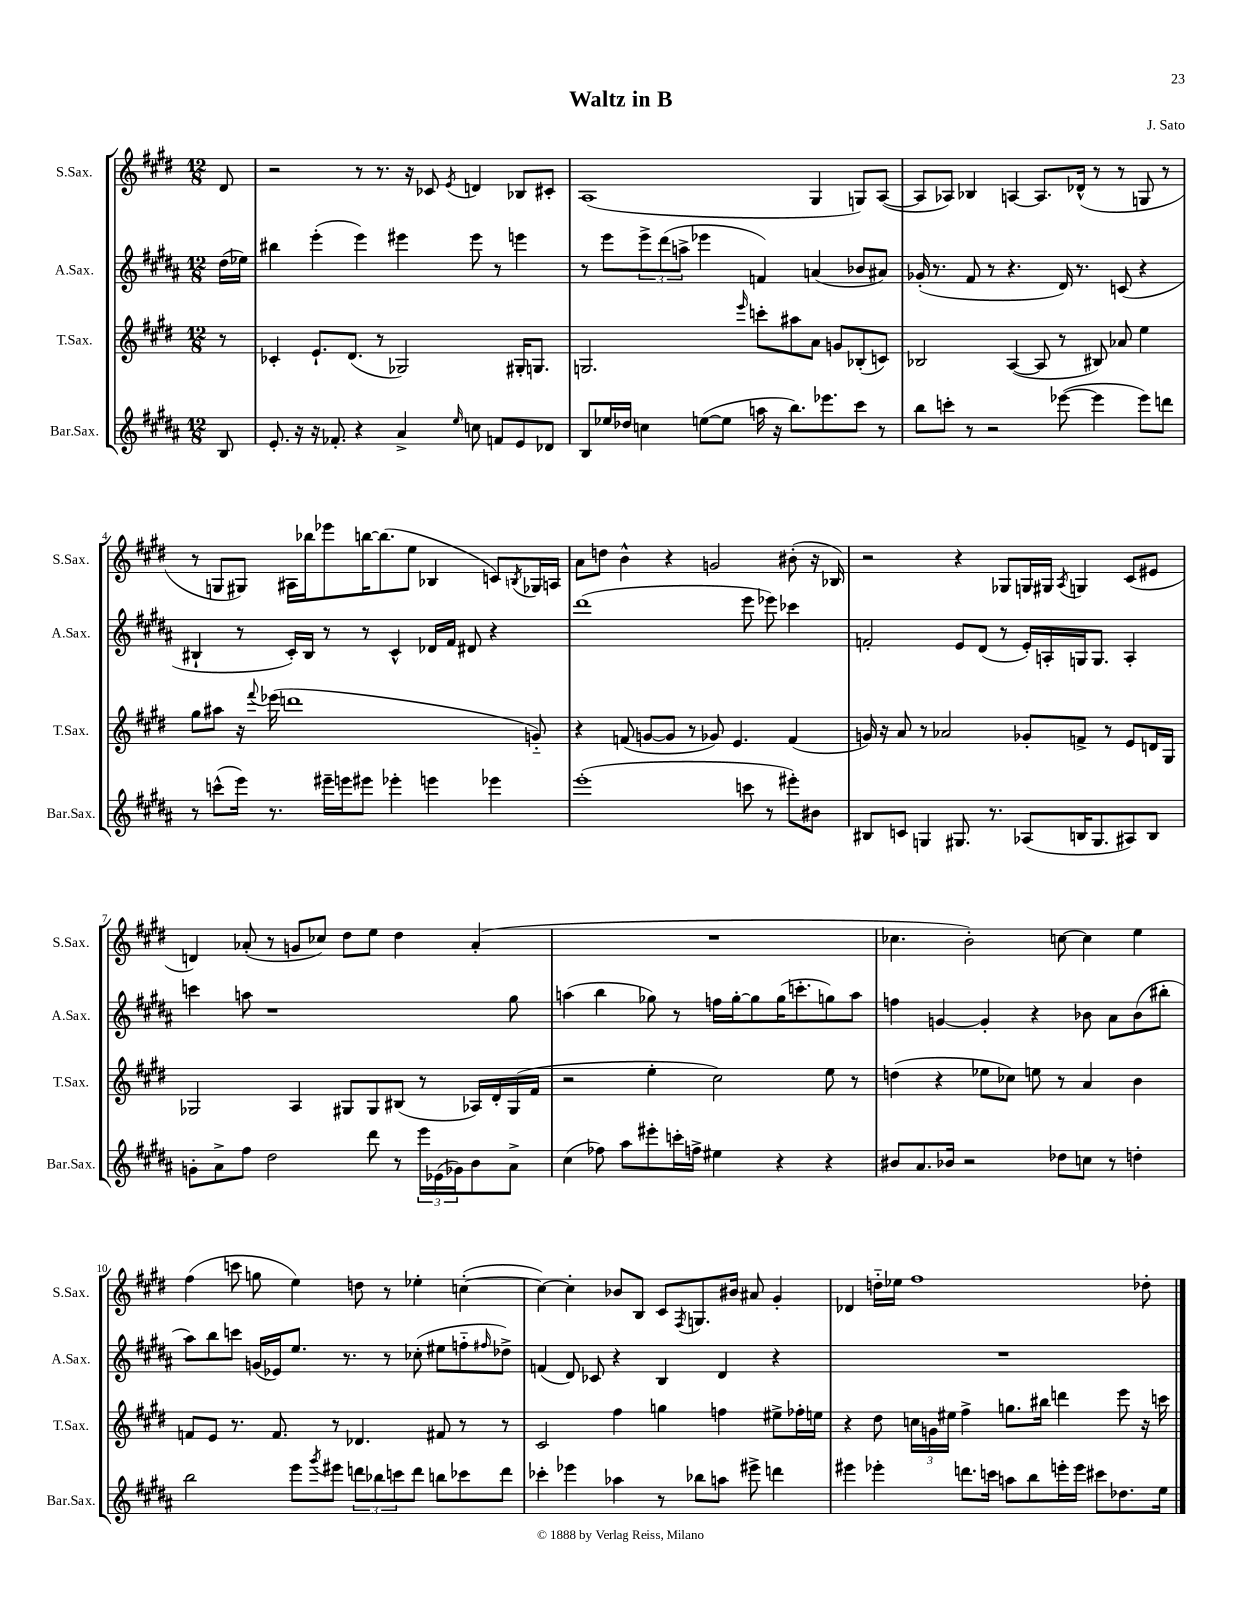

**kern	**kern	**kern	**kern
*staff4	*staff3	*staff2	*staff1
*clefG2	*clefG2	*clefG2	*clefG2
*k[f#c#g#d#a#]	*k[f#c#g#d#]	*k[f#c#g#d#a#]	*k[f#c#g#d#]
*M12/8	*M12/8	*M12/8	*M12/8
8B/	8r	(16dd#\LL	8d#/
.	.	16ee-\JJ)	.
=	=	=	=
8.e'/	4c-'/	4bb#\	2r
16r	.	.	.
16r	8.e`/L	(4eee'\	.
8.f-'/	.	.	.
.	(8.d#/J	.	.
4r	.	4eee\)	8r
.	8r	.	8.r
4a#^/	2G-/)	4eee#\	.
.	.	.	16r
.	.	.	8c-/
16qqee/	.	.	8qe/
8cc\	.	8eee#\	4d/
8f/L	.	8r	.
8e/	16G#'/LK	4eee\	8B-/L
.	8.G/J	.	.
8d-/J	.	.	8c#'/J
=	=	=	=
8B/L	2.G/	8r	(1A
16ee-/L	.	8eee\L	.
16dd-/JJ	.	.	.
4cc\	.	12eee^\	.
.	.	(12ddd#\	.
.	.	12aa^\J	.
([8ee\L	.	4eee-\	.
8ee\]J	.	.	.
.	16qqeee/	.	.
16aa\	8ccc'\L	4f/)	.
16r	.	.	.
8.bb\L)	8aa#\	.	.
.	8a\J	(4a/	4G#/
8.eee-\	.	.	.
.	8g/L	.	.
8ccc#\J	(8B-'/	8b-/L	8G/L)
8r	8c/J)	8a#/J)	([8A/J
=	=	=	=
8bb\L	2B-/	(16g-'/	8A/]L
.	.	8.r	.
8ccc'\J	.	.	8A-/J)
8r	.	8f#/	4B-/
2r	.	8r	.
.	([4A/	4.r	[4A/
.	8A/]	.	8.A/]L
([8eee-\	8r	16d#/)	.
.	.	8.r	(16d-^^/Jk
4eee-\]	8B#/)	.	8r
.	8a-/	(8c/	8r
8eee-\L)	4ee\	4r	8G/
8ddd\J	.	.	8r
=	=	=	=
8r	8gg#\L	4B#`/	8r
(8ccc^^\L	8aa#\J	.	8G/L
16eee\Jk)	16r	8r	8G#/J)
.	8qqfff#/	.	.
8.r	(16eee-\	.	.
.	1ddd	16c#'/LL)	16A#\LL
.	.	16B#/JJ	16bb-\J
16eee#~\LL	.	8r	8eee-\
16eee\J	.	.	.
8eee#\J	.	8r	[16bb\K
.	.	.	(8.bb\]
4eee-'\	.	4c#^^/	.
.	.	.	8ee\J
4eee\	.	16d-/LL	4B-/
.	.	16f#/JJ	.
.	.	8d#/	.
4eee-\	.	4r	8c/L)
.	.	.	8qB/
.	8g'~/)	.	16G-/L
.	.	.	16A/JJ
=	=	=	=
(1eee'	4r	(1ddd#	8a\L
.	.	.	8dd\J
.	(8f/	.	4b^^\
.	[8g/L	.	.
.	8g/]J	.	4r
.	8r	.	.
.	8g-/)	.	2g/
.	4.e/	.	.
8ccc\	.	8eee\	.
8r	.	8eee-\)	.
8eee#'\L)	(4f/	4ccc-\	(8b#'\
8b#\J	.	.	16r
.	.	.	16B-/)
=	=	=	=
8B#/L	16g/)	2f'/	2r
.	16r	.	.
8c/J	8a/	.	.
4G/	8r	.	.
.	2a-/	.	.
8.G#/	.	8e/L	4r
.	.	(8d#/J	.
8.r	.	.	.
.	.	8r	8G-/L
(8A-/L	8g-'/L	16e'/LL)	16G/L
.	.	16A'/	16G#/JJ
.	.	.	8qA/
16B/K	8f^/J	16G/J	4G/
8.G#/	.	8.G/J	.
.	8r	.	.
8A#/)	8e/L	4A'/	(8c#/L
8B/J	16d/L	.	8e#/J
.	16G#/JJ	.	.
=	=	=	=
8g'\L	2G-/	4ccc\	4d/)
8a#^\	.	.	.
8ff#\J	.	8aa\	(8a-'/
2dd#\	.	1r	8r
.	4A/	.	8g/L
.	.	.	8cc-/J)
.	8G#/L	.	8dd#\L
8ddd#\	8G#/	.	8ee\J
8r	(8B#/J	.	4dd#\
24eee\LL	8r	.	.
(24e-\	.	.	.
24g-\J)	.	.	.
8b\	16A-/LL)	.	(4a-'/
.	16d#'/	.	.
8a#^\J	(16G#/	8gg#\	.
.	16f#/JJ	.	.
=	=	=	=
(4cc#\	2r	(4aa\	1.r
8ff-\)	.	4bb\	.
8aa#\L	.	.	.
8eee#'\	4ee'\	8gg-\)	.
16ccc'\L	.	8r	.
16ff^\JJ	.	.	.
4ee#\	2cc#\)	16ff\LL	.
.	.	[16gg-'\J	.
.	.	8gg-\]	.
4r	.	(16gg-\K	.
.	.	8.ccc'\	.
4r	8ee\	8gg\)	.
.	8r	8aa\J	.
=	=	=	=
8b#/L	(4dd\	4ff\	4.cc-\
8.a#/	.	.	.
.	4r	[4g/	.
16b-/Jk	.	.	.
2r	.	.	2b'\)
.	8ee-\L	4g'/]	.
.	8cc-\J)	.	.
.	8ee\	4r	.
8dd-\L	8r	.	[8cc\
8cc\J	4a/	8b-\	4cc\]
8r	.	8a#\L	.
4dd'\	4b\	(8b-\	4ee\
.	.	8bb#'\J	.
=	=	=	=
2bb\	8f/L	8aa#\L)	(4ff#\
.	8e/J	8bb\	.
.	8.r	8ccc\J	8ccc\
.	.	(16g/LL	8gg\
.	8.f/	16e-/J)	.
8eee\L	.	8.ee/J	4ee\)
8qggg#/	.	.	.
8eee#\J	8r	.	.
.	.	8.r	.
12ddd\L	4.d-/	.	8dd\
12bb-\	.	.	.
.	.	8r	8r
12ccc\	.	.	.
8ddd\J	.	(8cc-'\	4ee-'\
8bb\L	8f#/	8ee#\L	.
8ccc-\	8r	8ff'~\	([4cc'\
.	.	16qqff#/	.
8ddd\J	8r	8dd-^\J)	.
=	=	=	=
4ccc-'\	2c#/	(4f/	4cc\_)
4eee-\	.	8d#/)	4cc'\]
.	.	8c-/	.
4aa-\	4ff#\	4r	8b-/L
.	.	.	8B/J
8r	4gg\	4B/	8c#/L
.	.	.	8qF#/
8bb-\L	.	.	8.G/
8aa\J	4ff\	4d#/	.
.	.	.	16b#/Jk
8eee#^\	.	.	8a#/
4ddd\	8ee#^\L	4r	4g#'/
.	16ff-'\L	.	.
.	16ee\JJ	.	.
=	=	=	=
4eee#\	4r	1.r	4d-/
4eee-'\	8dd#\	.	16dd'~\LL
.	.	.	16ee-\JJ
.	24cc\LL	.	1ff#
.	24g\	.	.
.	24ee#\JJ	.	.
8.ddd\L	4ff#^\	.	.
16ccc\Jk	.	.	.
8aa\L	8.gg\L	.	.
8bb\	.	.	.
.	16bb#\Jk	.	.
16eee'\L	4ddd\	.	.
16eee\JJ	.	.	.
8ccc#\L	.	.	.
8.dd-\	8eee\	.	.
.	16r	.	8dd-'\
16ee\Jk	16ccc\	.	.
==	==	==	==
*-	*-	*-	*-
